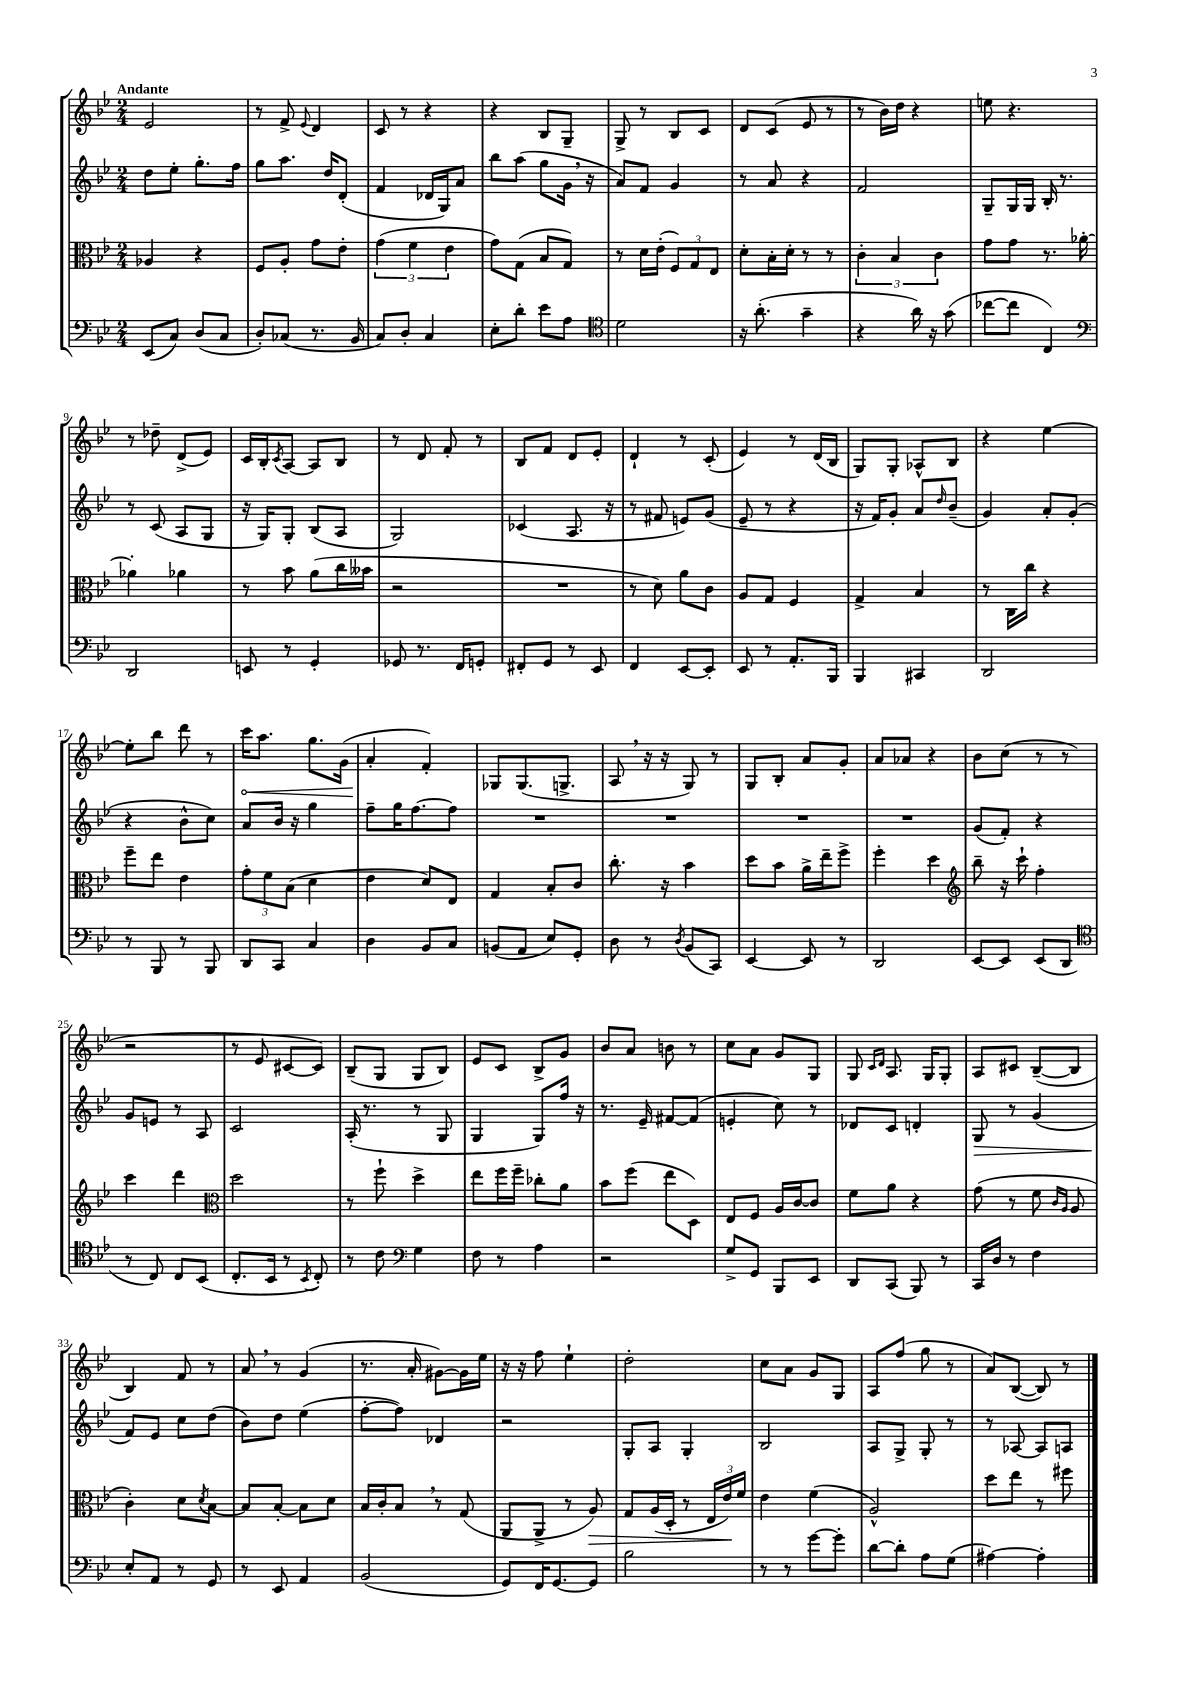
<<
\new StaffGroup <<
\new Staff = "s0" {
    \clef treble \key bes \major \numericTimeSignature \time 2/4 \tempo "Andante"
    ees'2 |
    r8 f'8-> \appoggiatura { ees'8 } d'4 |
    c'8 r8 r4 |
    r4 bes8 g8-- |
    g8-> r8 bes8 c'8 |
    d'8 c'8( ees'8 r8 |
    r8 bes'16) d''16 r4 |
    e''8 r4. |
    r8 des''8-- d'8->( ees'8) |
    c'16 bes16-. \acciaccatura { c'8 } a8~ a8 bes8 |
    r8 d'8 f'8-. r8 |
    bes8 f'8 d'8 ees'8-. |
    d'4-! r8 c'8-.( |
    ees'4) r8 d'16( bes16 |
    g8) g8-. aes8-^ bes8 |
    r4 ees''4~ |
    ees''8-. bes''8 d'''8 r8 |
    \once \override Hairpin.circled-tip = ##t c'''16\< a''8. g''8. g'16( |
    a'4-.\! f'4-.) |
    ges8 ges8.( g8.-> |
    a8 \breathe r16 r16 g8) r8 |
    g8 bes8-. a'8 g'8-. |
    a'8 aes'8 r4 |
    bes'8 c''8( r8 r8 |
    r2 |
    r8 ees'8 cis'8~ cis'8) |
    bes8--( g8 g8 bes8) |
    ees'8 c'8 bes8-> g'8 |
    bes'8 a'8 b'8 r8 |
    c''8 a'8 g'8 g8 |
    g8 \grace { c'16 d'16 } a8. g16 g8-. |
    a8 cis'8 bes8~--( bes8 |
    bes4) f'8 r8 |
    a'8 \breathe r8 g'4( |
    r8. a'16-. gis'8~) gis'16 ees''16 |
    r16 r16 f''8 ees''4-! |
    d''2-. |
    c''8 a'8 g'8 g8 |
    a8 f''8( g''8 r8 |
    a'8) bes8~( bes8) r8 \bar "|." |
}
\new Staff = "s1" {
    \clef treble \key bes \major \numericTimeSignature \time 2/4
    d''8 ees''8-. g''8.-. f''16 |
    g''8 a''8. d''16 d'8-.( |
    f'4 des'16 g16) a'8 |
    bes''8 a''8( g''8 g'16 \breathe r16 |
    a'8) f'8 g'4 |
    r8 a'8 r4 |
    f'2 |
    g8-- g16 g16 bes16-. r8. |
    r8 c'8( a8 g8 |
    r16 g16) g8-. bes8( a8 |
    g2) |
    ces'4( a8. r16 |
    r8 fis'8 e'8) g'8( |
    ees'8-- r8 r4 |
    r16 f'16) g'8-. a'8 \grace { d''16 } bes'8--( |
    g'4) a'8-. g'8-.( |
    r4 bes'8-^ c''8) |
    a'8 bes'16 r16 g''4 |
    f''8-- g''16 f''8.~ f''8 |
    R2 |
    R2 |
    R2 |
    R2 |
    g'8( f'8-.) r4 |
    g'8 e'8 r8 a8 |
    c'2 |
    a16-.( r8. r8 g8 |
    g4 g8) f''16 r16 |
    r8. ees'16-- fis'8~ fis'8( |
    e'4-. c''8) r8 |
    des'8 c'8 d'4-. |
    g8\> r8 g'4( |
    f'8\!) ees'8 c''8 d''8( |
    bes'8) d''8 ees''4( |
    f''8~-. f''8) des'4 |
    r2 |
    g8-. a8 g4-. |
    bes2 |
    a8 g8-> g8-. r8 |
    r8 aes8~ aes8 a8 \bar "|." |
}
\new Staff = "s2" {
    \clef alto \key bes \major \numericTimeSignature \time 2/4
    aes4 r4 |
    f8 a8-. g'8 ees'8-. |
    \tuplet 3/2 { g'4( f'4 ees'4 } |
    g'8) g8( bes8 g8) |
    r8 d'16 ees'16-.( \tuplet 3/2 { f8) g8 ees8 } |
    d'8-. bes16-. d'16-. r8 r8 |
    \tuplet 3/2 { c'4-. bes4 c'4 } |
    g'8 g'8 r8. aes'16~-. |
    aes'4-. aes'4 |
    r8 bes'8 a'8( c''16 beses'16 |
    r2 |
    R2 |
    r8 d'8) a'8 c'8 |
    a8 g8 f4 |
    g4-> bes4 |
    r8 c16 c''16 r4 |
    f''8-- ees''8 ees'4 |
    \tuplet 3/2 { g'8-. f'8 bes8( } d'4 |
    ees'4 d'8) ees8 |
    g4 bes8-. c'8 |
    c''8.-. r16 bes'4 |
    d''8 bes'8 a'16-> ees''16-- f''8-> |
    f''4-. d''4 |
    \clef treble bes''8-- r16 c'''16-! f''4-. |
    c'''4 d'''4 |
    \clef alto d''2 |
    r8 f''8-! d''4-> |
    ees''8 f''16 f''16-- ces''8-. a'8 |
    bes'8 f''8( ees''8 d8) |
    ees8 f8 a16 c'16~ c'8 |
    f'8 a'8 r4 |
    g'8( r8 f'8 \grace { c'16 a16 } a8 |
    c'4-.) d'8 \acciaccatura { d'8 } bes8~ |
    bes8 bes8~-. bes8 d'8 |
    bes16 c'16-. bes8 \breathe r8 g8( |
    a,8 a,8-> r8 a8\>) |
    g8 a16( d16-. r8 \tuplet 3/2 { ees16 ees'16\!) f'16 } |
    ees'4 f'4( |
    a2-^) |
    d''8 ees''8 r8 fis''8 \bar "|." |
}
\new Staff = "s3" {
    \clef bass \key bes \major \numericTimeSignature \time 2/4
    ees,8( c8) d8( c8 |
    d8-.) ces8( r8. bes,16 |
    c8) d8-. c4 |
    ees8-. d'8-. ees'8 a8 |
    \clef tenor d'2 |
    r16 a'8.-.( g'4-- |
    r4 a'16) r16 g'8( |
    ces''8~ ces''8 c4) |
    \clef bass d,2 |
    e,8 r8 g,4-. |
    ges,8 r8. f,16 g,8-. |
    fis,8-. g,8 r8 ees,8 |
    f,4 ees,8~ ees,8-. |
    ees,8 r8 a,8.-. bes,,16 |
    bes,,4 cis,4 |
    d,2 |
    r8 bes,,8 r8 bes,,8 |
    d,8 c,8 c4 |
    d4 bes,8 c8 |
    b,8( a,8 ees8) g,8-. |
    d8 r8 \acciaccatura { d8 } bes,8( c,8) |
    ees,4~ ees,8 r8 |
    d,2 |
    ees,8~ ees,8 ees,8( d,8 |
    \clef tenor r8 c8) c8 bes,8( |
    c8.-. bes,16 r8 \acciaccatura { bes,8 } c8-.) |
    r8 c'8 \clef bass g4 |
    f8 r8 a4 |
    r2 |
    g8-> g,8 bes,,8 ees,8 |
    d,8 c,8( bes,,8) r8 |
    c,16 d16 r8 f4 |
    ees8-. a,8 r8 g,8 |
    r8 ees,8 a,4 |
    bes,2( |
    g,8) f,16 g,8.~ g,8 |
    bes2 |
    r8 r8 g'8~ g'8-. |
    d'8~ d'8-. a8 g8( |
    ais4~) ais4-. \bar "|." |
}
>>
>>
